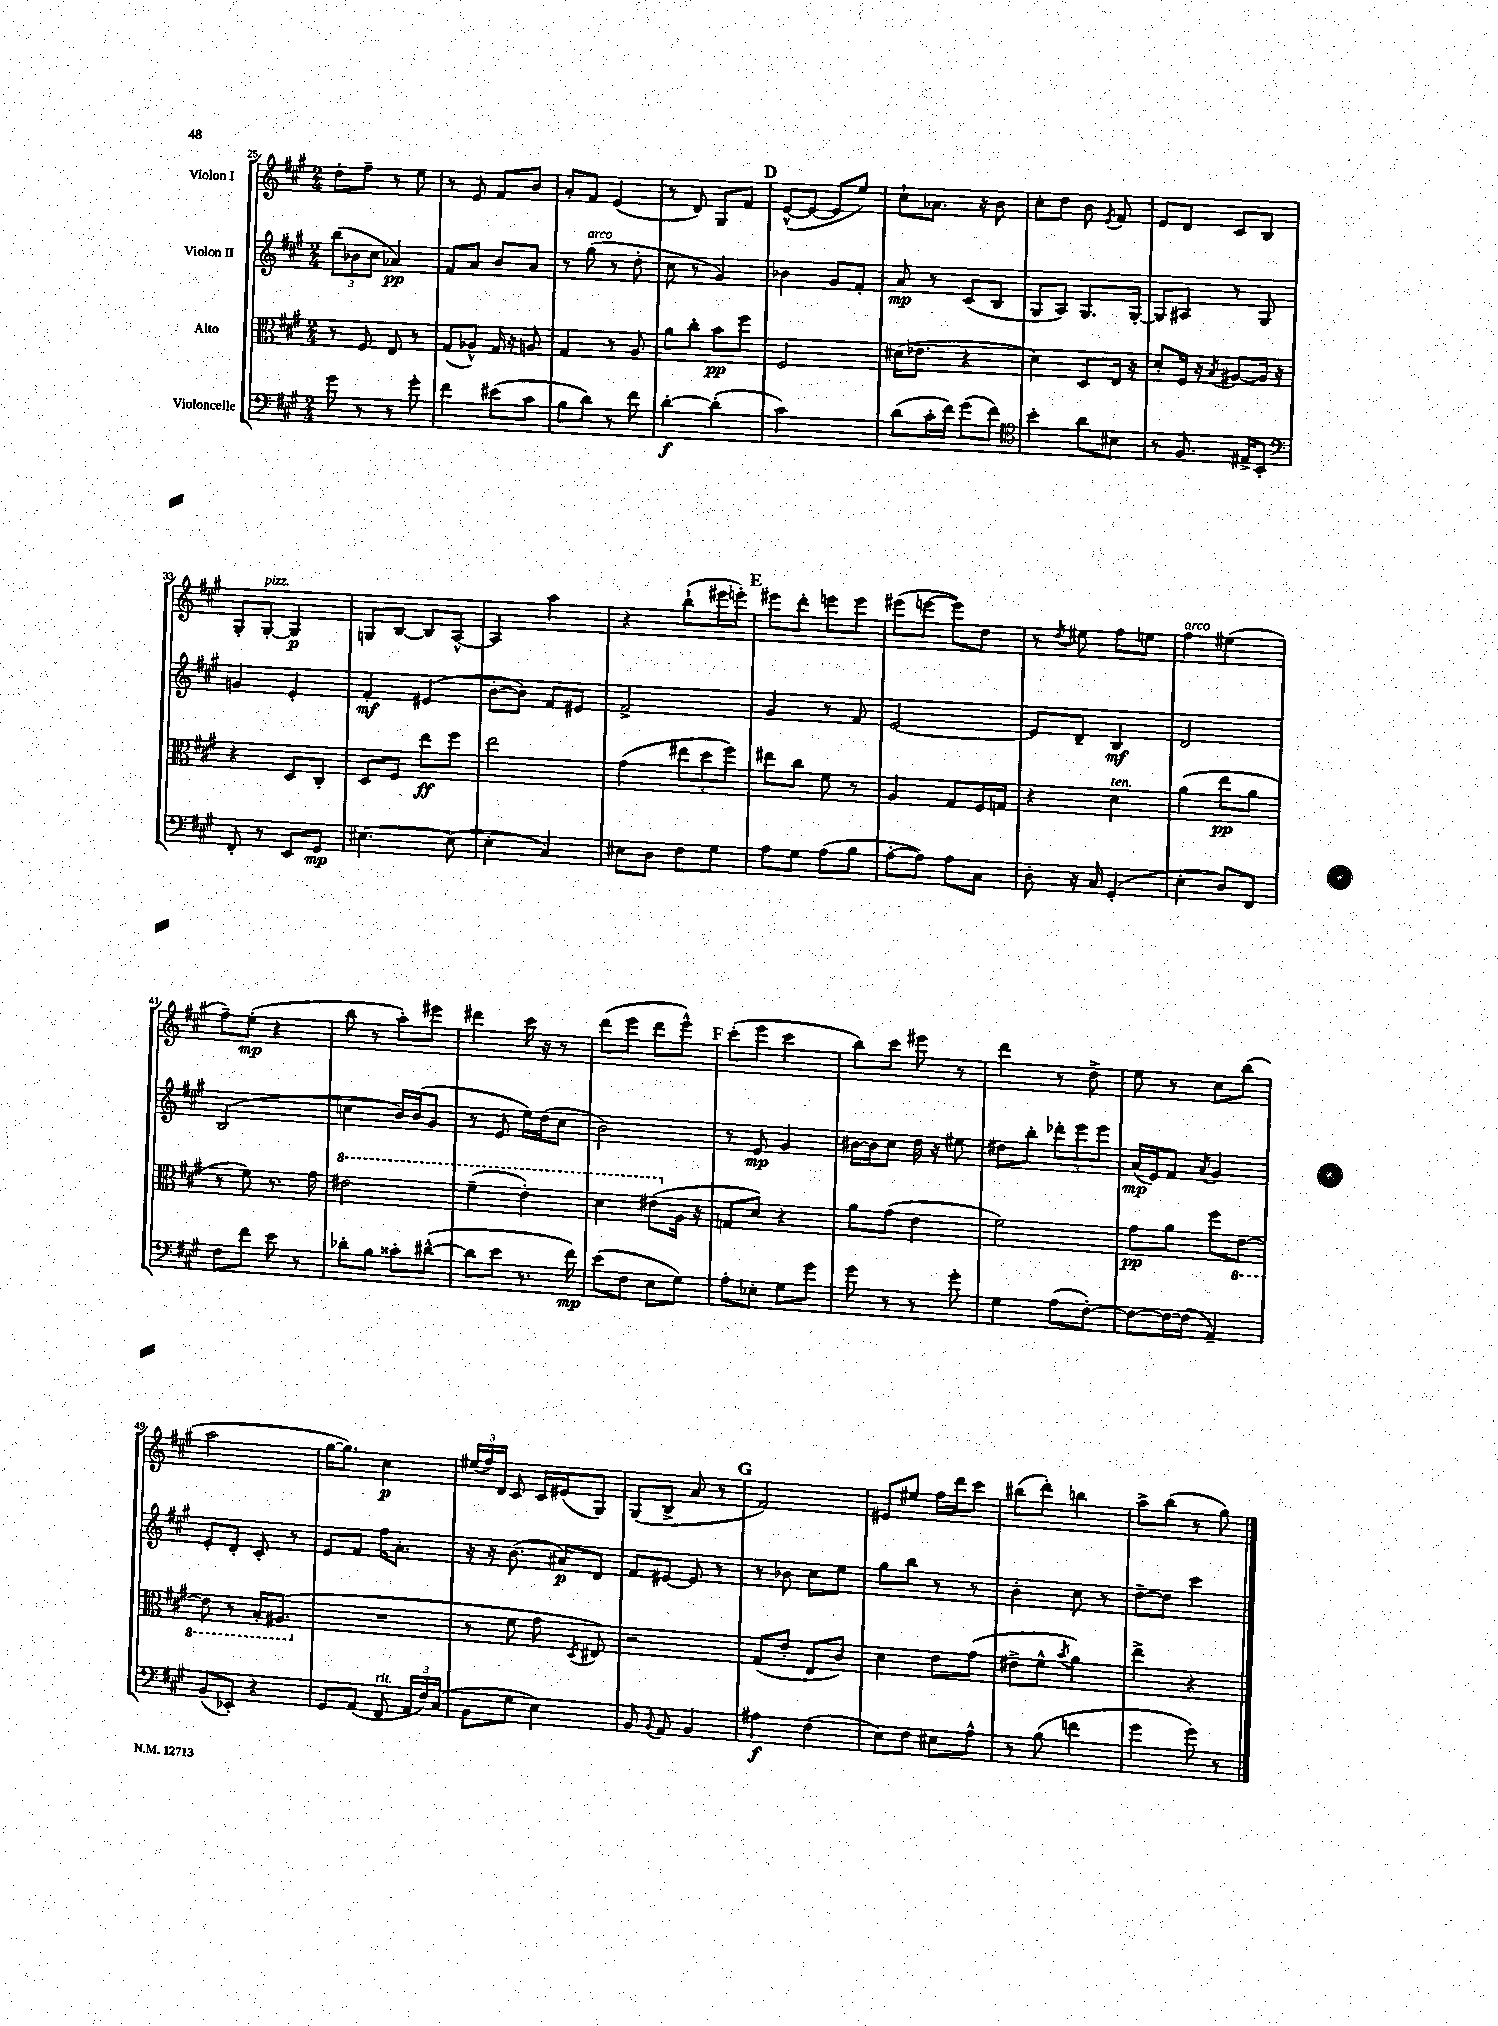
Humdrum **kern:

**kern	**dynam	**kern	**dynam	**kern	**dynam	**kern	**dynam
*part4	*part4	*part3	*part3	*part2	*part2	*part1	*part1
*staff4	*staff4	*staff3	*staff3	*staff2	*staff2	*staff1	*staff1
*I"Violoncelle	*	*I"Alto	*	*I"Violon II	*	*I"Violon I	*
*clefF4	*	*clefC3	*	*clefG2	*	*clefG2	*
*k[f#c#g#]	*	*k[f#c#g#]	*	*k[f#c#g#]	*	*k[f#c#g#]	*
*M2/4	*	*M2/4	*	*M2/4	*	*M2/4	*
=25	=25	=25	=25	=25	=25	=25	=25
8g#\	.	8r	.	(12bb\L	.	8dd'\L	.
.	.	.	.	12b-X\	.	.	.
8r	.	8F#/	.	.	.	8ff#~\J	.
.	.	.	.	12cc#\J	.	.	.
8r	.	8E/	.	4a-X/)	pp	8r	.
8g#'\	.	8r	.	.	.	8ee\	.
=26	=26	=26	=26	=26	=26	=26	=26
4f#\	.	(8G#/L	.	8f#/L	.	8r	.
.	.	8A-X^^/J)	.	8a/J	.	8e/	.
(8e#X\L	.	16G#/	.	8b/L	.	8f#/L	.
.	.	16r	.	.	.	.	.
8c#\J	.	8An/	.	8a/J	.	8b/J	.
=27	=27	=27	=27	=27	=27	=27	=27
8B\L	.	4G#/	.	8r	.	8a'/L	.
!	!	!	!	!LO:TX:a:i:t=arco	!	!	!
8d\J)	.	.	.	(8gg#\	.	8f#/J	.
8r	.	8r	.	8r	.	(4e/	.
8f#\	.	8A/	.	8dd'\	.	.	.
=28	=28	=28	=28	=28	=28	=28	=28
[4d'\	f	8a\L	.	8cc#\	.	8r	.
.	.	8cc#'\J	.	8r	.	8d/)	.
(4d'\]	.	8b\L	pp	4g#/)	.	8G#/L	.
.	.	8ff#\J	.	.	.	8f#/J	.
!!LO:REH:place=s1:t=D
=29	=29	=29	=29	=29	=29	=29	=29
2c#\)	.	2F#/	.	4b-X\	.	([8e^^/L	.
.	.	.	.	.	.	8e/J_	.
.	.	.	.	8g#/L	.	8e/L]	.
.	.	.	.	8f#'/J	.	8ee/J)	.
=30	=30	=30	=30	=30	=30	=30	=30
(8d\L	.	(16d#X\KL	.	8a/	mp	8cc#`\L	.
.	.	8.e-X\J	.	.	.	.	.
16c#'\L	.	.	.	8r	.	8.a-X\J	.
16f#\JJ)	.	.	.	.	.	.	.
(8g#\L	.	4r	.	(8c#/L	.	.	.
.	.	.	.	.	.	16r	.
8f#\J)	.	.	.	8B/J	.	8b\	.
=31	=31	=31	=31	=31	=31	=31	=31
*clefC4	*	*	*	*	*	*	*
4b'\	.	4d\)	.	8G#/L	.	8cc#'\L	.
.	.	.	.	8A/J)	.	8dd\J	.
8a\L	.	8D/L	.	8.G#/L	.	8b\	.
.	.	.	.	.	.	8qe/	.
8B#X\J	.	16E/Jk	.	.	.	8f#/	.
.	.	16r	.	[16G#'/Jk	.	.	.
=32	=32	=32	=32	=32	=32	=32	=32
8r	.	8d'/L	.	8G#/L]	.	8e/L	.
8.F#/	.	16F#/Jk	.	8A#X/J	.	8d/J	.
.	.	16r	.	.	.	.	.
.	.	8qB/	.	.	.	.	.
.	.	[8A#X/L	.	8r	.	8c#/L	.
16E#X^/KL	.	.	.	.	.	.	.
8BB'/J	.	16A#/Jk]	.	8G#/	.	8B/J	.
.	.	16r	.	.	.	.	.
!!LO:LB:g=z
=33	=33	=33	=33	=33	=33	=33	=33
*clefF4	*	*	*	*	*	*	*
8FF#'/	.	4r	.	4gn/	.	8G#'/L	.
!	!	!	!	!	!	!LO:TX:a:i:t=pizz.	!
8r	.	.	.	.	.	[8G#'/J	.
8EE/L	.	8D/L	.	4e'/	.	4G#/]	p
8GG#/J	mp	8C#'/J	.	.	.	.	.
=34	=34	=34	=34	=34	=34	=34	=34
[4.E#X\	.	8D/L	.	4f#'/	mf	8Gn/L	.
.	.	8F#/J	.	.	.	[8B/J	.
.	.	8ee\L	ff	(4e#X/	.	8B/L]	.
(8E#\]	.	8ff#\J	.	.	.	[8A^^/J	.
=35	=35	=35	=35	=35	=35	=35	=35
4E'\	.	2ee\	.	[8b'\L	.	4A/]	.
.	.	.	.	8b\J])	.	.	.
4C#/)	.	.	.	8f#/L	.	4aa\	.
.	.	.	.	8e#X/J	.	.	.
=36	=36	=36	=36	=36	=36	=36	=36
8E#X\L	.	(4g#\	.	2f#^/	.	4r	.
8D\J	.	.	.	.	.	.	.
8F#\L	.	12ee#X\L	.	.	.	(8bb`\L	.
.	.	12dd\	.	.	.	.	.
8G#\J	.	.	.	.	.	16eee#X\L	.
.	.	12ff#\J)	.	.	.	.	.
.	.	.	.	.	.	16eeen'\JJ)	.
!!LO:REH:place=s1:t=E
=37	=37	=37	=37	=37	=37	=37	=37
8A\L	.	8ee#X\L	.	4g#/	.	8eee#X\L	.
8G#\J	.	8cc#\J	.	.	.	8ddd'\J	.
(8A\L	.	8f#\	.	8r	.	8eeen\L	.
8B\J	.	8r	.	8f#/	.	8eee\J	.
=38	=38	=38	=38	=38	=38	=38	=38
[8A'\L	.	4A/	.	[2e/	.	(8eee#X\L	.
8A\J])	.	.	.	.	.	[8eeen\J	.
8A\L	.	8G#/L	.	.	.	8eee\L])	.
8C#\J	.	16F#/L	.	.	.	8dd\J	.
.	.	16Gn/JJ	.	.	.	.	.
=39	=39	=39	=39	=39	=39	=39	=39
8D'\	.	4r	.	8e/L]	.	8r	.
.	.	.	.	.	.	8qdd/	.
16r	.	.	.	8d~/J	.	8ee#X\	.
16C#/	.	.	.	.	.	.	.
!	!	!LO:TX:a:i:t=ten.	!	!	!	!	!
(4GG#'/	.	4d\	.	4B/	mf	8ff#\L	.
.	.	.	.	.	.	8een\J	.
=40	=40	=40	=40	=40	=40	=40	=40
!	!	!	!	!	!	!LO:TX:a:i:t=arco	!
4E'\	.	(4a\	.	2d/	.	4ff#\	.
8D/L)	.	8ee\L	pp	.	.	(4ee#X\	.
8FF#/J	.	8a\J	.	.	.	.	.
!!LO:LB:g=z
=41	=41	=41	=41	=41	=41	=41	=41
8F#\L	.	8r	.	(2B/	.	8ff#~\L)	.
8f#\J	.	8f#\)	.	.	.	(8ee'\J	mp
8e\	.	8.r	.	.	.	4r	.
8r	.	.	.	.	.	.	.
.	.	16g#\	.	.	.	.	.
=42	=42	=42	=42	=42	=42	=42	=42
*	*	*8va	*	*	*	*	*
8d-X'\L	.	2ee#X\	.	4ccn\	.	8bb\	.
8B\J	.	.	.	.	.	8r	.
8c##X'\L	.	.	.	16b/LL)	.	8aa'\L)	.
.	.	.	.	(16b/J	.	.	.
([8d#X^^\J	.	.	.	8g#/J	.	8eee#X\J	.
=43	=43	=43	=43	=43	=43	=43	=43
8d#\L]	.	(4ff#~\	.	8r	.	4ddd#X\	.
8e\J	.	.	.	8e/	.	.	.
8.r	.	4ee'\)	.	16ee\LL)	.	16ccc#\	.
.	.	.	.	(16dd\J	.	16r	.
.	.	.	.	8cc#\J	.	8r	.
16f#\)	mp	.	.	.	.	.	.
=44	=44	=44	=44	=44	=44	=44	=44
(8e\L	.	4dd\	.	2b\)	.	(8ddd\L	.
8F#\J	.	.	.	.	.	8eee\J	.
8E\L	.	(8ee#X\L	.	.	.	8ddd\L	.
*	*	*X8va	*	*	*	*	*
8G#\J)	.	16A\Jk	.	.	.	8eee^^\J)	.
.	.	16r	.	.	.	.	.
!!LO:REH:place=s1:t=F
=45	=45	=45	=45	=45	=45	=45	=45
8A'\L	.	8Gn/L	.	8r	.	(8ccc#'\L	.
8E-X'\J	.	8d/J)	.	8e/	mp	8eee\J	.
8G#\L	.	4r	.	4g#/	.	4ccc#\	.
8g#\J	.	.	.	.	.	.	.
=46	=46	=46	=46	=46	=46	=46	=46
8g#\	.	8a\L	.	[16b#X\LL	.	8bb\L)	.
.	.	.	.	16b#\J]	.	.	.
8r	.	(8g#\J	.	8cc#\J	.	8ccc#\J	.
8r	.	4e\	.	16dd\	.	8eee#X\	.
.	.	.	.	16r	.	.	.
8g#'\	.	.	.	8ee#X\	.	8r	.
=47	=47	=47	=47	=47	=47	=47	=47
4G#\	.	2f#\)	.	8dd#X\L	.	4ddd\	.
.	.	.	.	8bb'\J	.	.	.
(8A\L	.	.	.	12ddd-X'\L	.	8r	.
.	.	.	.	12eee\	.	.	.
[8F#'\J)	.	.	.	.	.	8dd^\	.
.	.	.	.	12eee\J	.	.	.
=48	=48	=48	=48	=48	=48	=48	=48
8F#\L_	.	8g#\L	pp	(16a/LL	mp	8ee\	.
.	.	.	.	16e/J)	.	.	.
16F#\L_	.	8a\J	.	8f#/J	.	8r	.
(16F#\JJ]	.	.	.	.	.	.	.
.	.	.	.	8qa/	.	.	.
4AA~/)	.	8ff#\L	.	4g#/	.	8cc#\L	.
*	*	*8ba	*	*	*	*	*
.	.	[8E\J	.	.	.	(8bb\J	.
!!LO:LB:g=z
=49	=49	=49	=49	=49	=49	=49	=49
(8BB/L	.	8E\]	.	8e'/L	.	2aa\	.
8EE-X'/J)	.	8r	.	8d'/J	.	.	.
4r	.	16BB'/KL	.	8c#'/	.	.	.
.	.	(8.AA#X/J	.	.	.	.	.
.	.	.	.	8r	.	.	.
=50	=50	=50	=50	=50	=50	=50	=50
*	*	*X8ba	*	*	*	*	*
8GG#/L	.	2r	.	8e/L	.	[16gg#\KL	.
.	.	.	.	.	.	8.gg#\J])	.
(8AA/J	.	.	.	8f#/J	.	.	.
!LO:TX:a:i:t=rit.	!	!	!	!	!	!	!
8FF#/	.	.	.	16ff#\KL	.	4cc#\	p
.	.	.	.	8.a'\J	.	.	.
24AA/LL	.	.	.	.	.	.	.
24F#/)	.	.	.	.	.	.	.
(24C#/JJ	.	.	.	.	.	.	.
=51	=51	=51	=51	=51	=51	=51	=51
8BB\L	.	8r	.	16r	.	(24ee#X/LL	.
.	.	.	.	.	.	24ff#/)	.
.	.	.	.	16r	.	.	.
.	.	.	.	.	.	24d/JJ	.
8G#\J	.	8f#\	.	(8.b\	.	8c#/	.
4E\)	.	8g#\	.	.	.	16c#/LL	.
.	.	.	.	16a#X/KL)	p	(16e#X/J	.
.	.	8qD/	.	.	.	.	.
.	.	8E#X/)	.	8d/J	.	8G#/J)	.
=52	=52	=52	=52	=52	=52	=52	=52
8BB/	.	2r	.	8f#/L	.	(8G#/L	.
8qqBB/	.	.	.	.	.	.	.
8AA/	.	.	.	[8e#X/J	.	8B^/J	.
4BB/	.	.	.	8e#/]	.	8a/	.
.	.	.	.	8r	.	8r	.
!!LO:REH:place=s1:t=G
=53	=53	=53	=53	=53	=53	=53	=53
4A#X\	f	(8G#/L	.	8r	.	2f#/)	.
.	.	8e'/J	.	8b-X\	.	.	.
(4F#\	.	8E/L	.	8cc#\L	.	.	.
.	.	8c#/J)	.	8ee\J	.	.	.
=54	=54	=54	=54	=54	=54	=54	=54
8E\L)	.	4d\	.	8gg#\L	.	8e#X/L	.
8F#\J	.	.	.	8bb\J	.	8ee#X/J	.
8E#X\L	.	8e\L	.	8r	.	16ff#\LL	.
.	.	.	.	.	.	16ddd\J	.
8A^^\J	.	(8g#\J	.	8r	.	8ccc#\J	.
=55	=55	=55	=55	=55	=55	=55	=55
8r	.	8e#X^\L	.	4b'\	.	(8bb#X\L	.
(8B\	.	8f#^^\J	.	.	.	8ddd'\J)	.
.	.	8qb/	.	.	.	.	.
4fn\	.	4a\)	.	8cc#\	.	4bbn\	.
.	.	.	.	8r	.	.	.
=56	=56	=56	=56	=56	=56	=56	=56
4g#\	.	4ee^\	.	[8dd~\L	.	8aa^\L	.
.	.	.	.	8dd\J]	.	(8bb\J	.
8g#\)	.	4r	.	4ccc#\	.	8r	.
8r	.	.	.	.	.	8gg#\)	.
==	==	==	==	==	==	==	==
*-	*-	*-	*-	*-	*-	*-	*-
